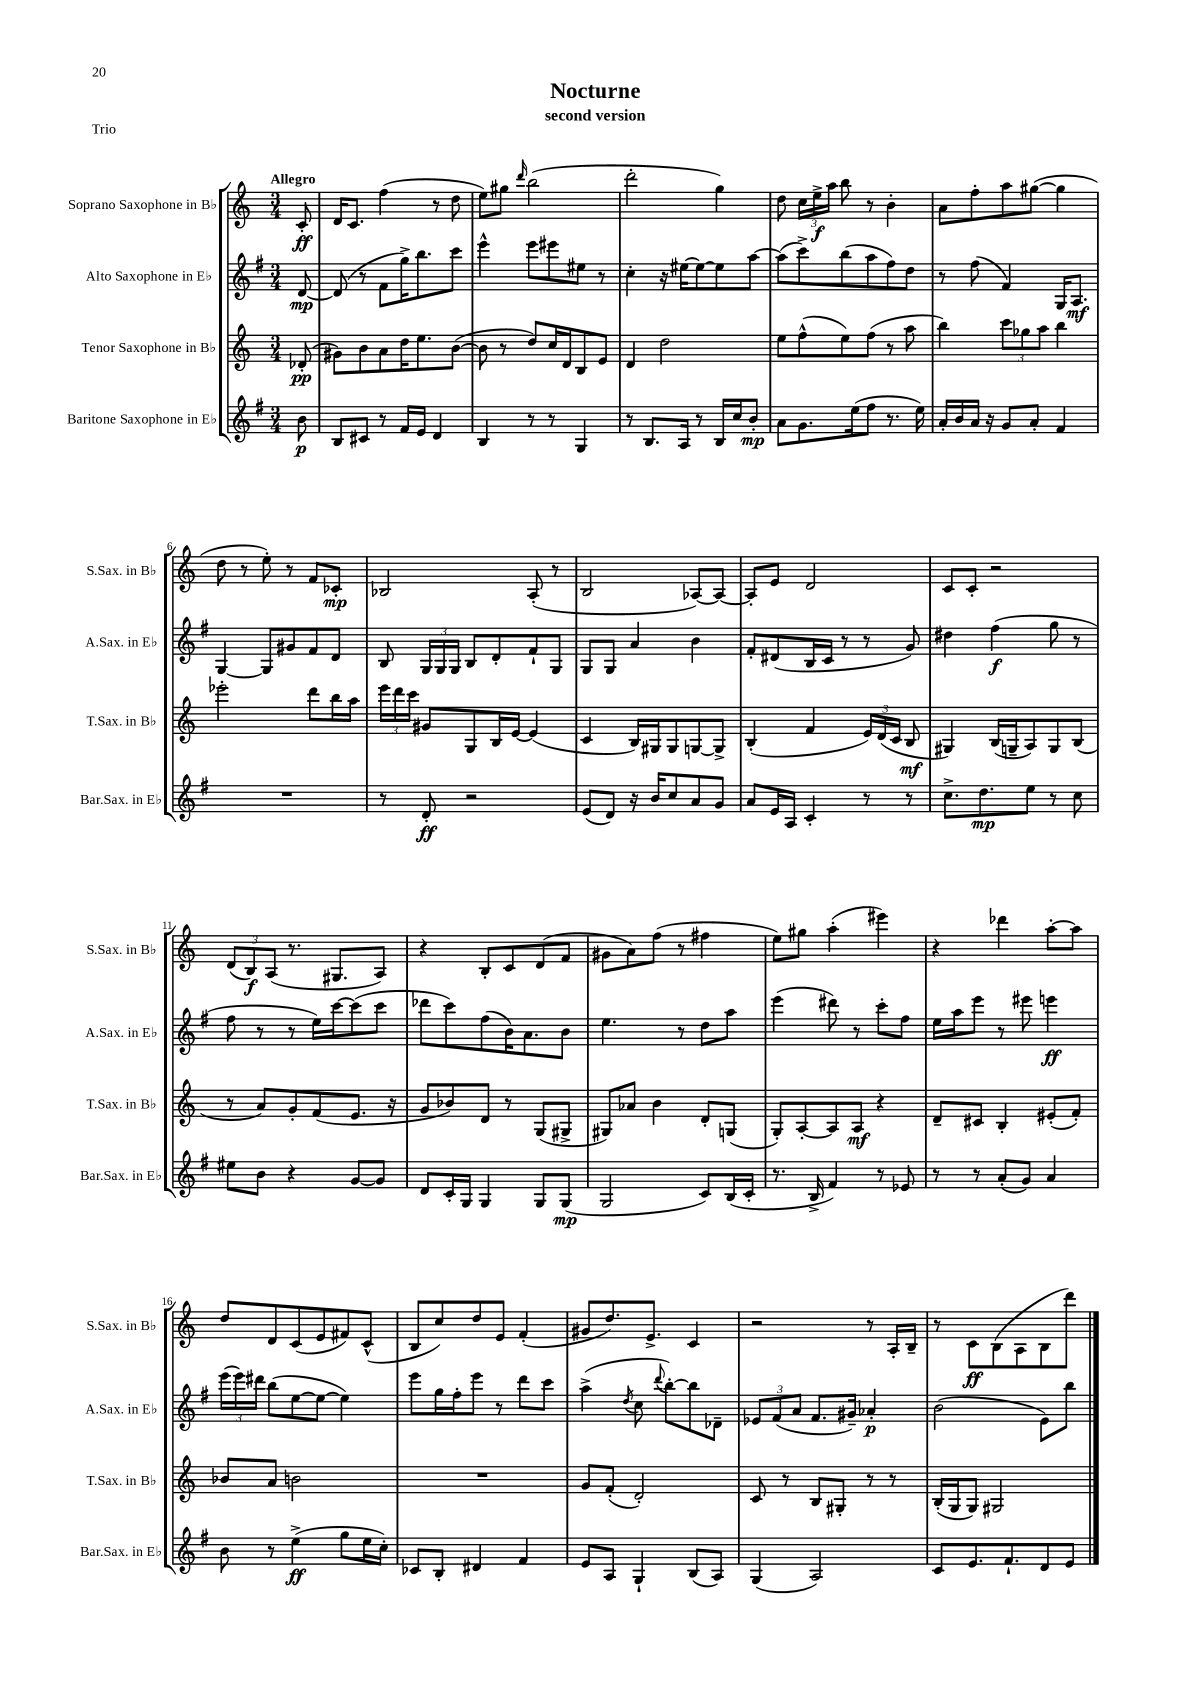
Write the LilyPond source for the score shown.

\header { title = "Nocturne" subtitle = "second version" piece = "Trio" }
<<
\new StaffGroup <<
\new Staff = "s0" \with { instrumentName = "Soprano Saxophone in Bb" shortInstrumentName = "S.Sax. in Bb" } {
    \clef treble \key c \major \numericTimeSignature \time 3/4 \partial 8 \tempo "Allegro"
    \autoBeamOff c'8-.\ff |
    d'16[ c'8.] f''4( r8 d''8 |
    e''8[) gis''8] \grace { d'''16 } b''2( |
    d'''2-. g''4) |
    d''8 \tuplet 3/2 { c''16[ e''16->\f a''16] } b''8 r8 b'4-. |
    a'8[ f''8-. a''8 gis''8]~( gis''4 |
    d''8 r8 e''8-.) r8 f'8[ ces'8]-.\mp |
    bes2 a8-.( r8 |
    b2 aes8[~) aes8]~ |
    aes8[-. e'8] d'2 |
    c'8[ c'8]-. r2 |
    \tuplet 3/2 { d'8[( b8\f) a8]( } r8. gis8.[ a8]) |
    r4 b8[-. c'8 d'8( f'8] |
    gis'8[ a'8) f''8]( r8 fis''4 |
    e''8[) gis''8] a''4-.( eis'''4) |
    r4 des'''4 a''8[~-. a''8] |
    d''8[ d'8 c'8( e'8 fis'8) c'8]-^( |
    b8[ c''8) d''8 e'8] f'4-.( |
    gis'8[ d''8.) e'8.]-> c'4 |
    r2 r8 a16[-. b16]-- |
    r8 c'8[\ff b8( a8 b8 d'''8]) \bar "|." |
}
\new Staff = "s1" \with { instrumentName = "Alto Saxophone in Eb" shortInstrumentName = "A.Sax. in Eb" } {
    \clef treble \key g \major \numericTimeSignature \time 3/4 \partial 8
    \autoBeamOff d'8~\mp |
    d'8( r8 fis'8[ g''16->) b''8. c'''8] |
    e'''4-^ e'''8[ eis'''8 eis''8] r8 |
    c''4-. r16 eis''16[~ eis''8~ eis''8 a''8]~ |
    a''8[( c'''8->) b''8( a''8 fis''8) d''8] |
    r8 fis''8( fis'4) g16[ a8.]\mf |
    g4~ g8[ gis'8 fis'8 d'8] |
    b8 \tuplet 3/2 { g16[ g16 g16] } b8[ d'8-. fis'8-! g8] |
    g8[ g8] a'4 b'4 |
    fis'8[-. dis'8( b16 c'16] r8 r8 g'8) |
    dis''4 fis''4\f( g''8 r8 |
    fis''8 r8 r8 e''16[) c'''16~ c'''8( c'''8] |
    des'''8[ c'''8) fis''8( b'16) a'8. b'8] |
    e''4. r8 d''8[ a''8] |
    e'''4( dis'''8) r8 c'''8[-. fis''8] |
    e''16[ a''16 e'''8] r8 eis'''8 e'''4\ff |
    \tuplet 3/2 { e'''16[( e'''16) dis'''16] } b''8[( e''8~ e''8]~ e''4) |
    e'''8[ g''16 fis''16-. e'''8] r8 d'''8[ c'''8] |
    a''4->( \acciaccatura { d''8 } c''8 \appoggiatura { d'''8 } b''8[~-.) b''8 des'8]-- |
    \tuplet 3/2 { ees'8[ fis'8( a'8] } fis'8.[ gis'16]--) aes'4-.\p |
    b'2( e'8[) b''8] \bar "|." |
}
\new Staff = "s2" \with { instrumentName = "Tenor Saxophone in Bb" shortInstrumentName = "T.Sax. in Bb" } {
    \clef treble \key c \major \numericTimeSignature \time 3/4 \partial 8
    \autoBeamOff des'8-.\pp( |
    gis'8[) b'8 a'8 d''16 e''8. b'8]~( |
    b'8 r8 d''8[) c''16 d'16 b8 e'8] |
    d'4 d''2 |
    e''8[ f''8-^( e''8) f''8]( r8 a''8 |
    b''4) \tuplet 3/2 { c'''8[ ges''8 a''8] } b''4 |
    ees'''2-. d'''8[ b''16 a''16] |
    \tuplet 3/2 { e'''16[ d'''16 c'''16] } gis'8[ g8 b16 e'16]~ e'4( |
    c'4 b16[) gis16 gis8 g8~ g8]-> |
    b4-.( f'4 \tuplet 3/2 { e'16[) d'16( c'16] } b8\mf |
    gis4) b16[( g16-- a8) g8 b8]( |
    r8 a'8[) g'8-. f'8( e'8.] r16 |
    g'8[ bes'8) d'8] r8 g8[( gis8]-> |
    gis8[) aes'8] b'4 d'8[-. g8]( |
    g8[-.) a8~-. a8 a8]\mf r4 |
    d'8[-- cis'8] b4-. eis'8[-.( f'8]-.) |
    bes'8[ a'8] b'2 |
    R2. |
    g'8[ f'8]-.( d'2-.) |
    c'8 r8 b8[ gis8]-. r8 r8 |
    b16[-.( g16 g8]) gis2 \bar "|." |
}
\new Staff = "s3" \with { instrumentName = "Baritone Saxophone in Eb" shortInstrumentName = "Bar.Sax. in Eb" } {
    \clef treble \key g \major \numericTimeSignature \time 3/4 \partial 8
    \autoBeamOff b'8\p |
    b8[ cis'8] r8 fis'16[ e'16] d'4 |
    b4 r8 r8 g4 |
    r8 b8.[ a16] r8 b16[ c''16 b'8]-.\mp |
    a'8[ g'8. e''16( fis''8] r8. e''16) |
    a'16[-. b'16 a'16] r16 g'8[ a'8]-. fis'4 |
    R2. |
    r8 d'8-.\ff r2 |
    e'8[( d'8]) r16 b'16[ c''8 a'8 g'8] |
    a'8[ e'16 a16] c'4-. r8 r8 |
    c''8.[-> d''8.\mp e''8] r8 c''8 |
    eis''8[ b'8] r4 g'8[~ g'8] |
    d'8[ c'16-. g16] g4 g8[ g8]\mp( |
    g2 c'8[) b16( c'16]-. |
    r8. b16-> fis'4) r8 ees'8 |
    r8 r8 a'8[-.( g'8]) a'4 |
    b'8 r8 e''4->\ff( g''8[ e''16 c''16]-.) |
    ces'8[ b8]-. dis'4 fis'4 |
    e'8[ a8] g4-! b8[( a8]) |
    g4( a2) |
    c'8[ e'8. fis'8.-! d'8 e'8] \bar "|." |
}
>>
>>
